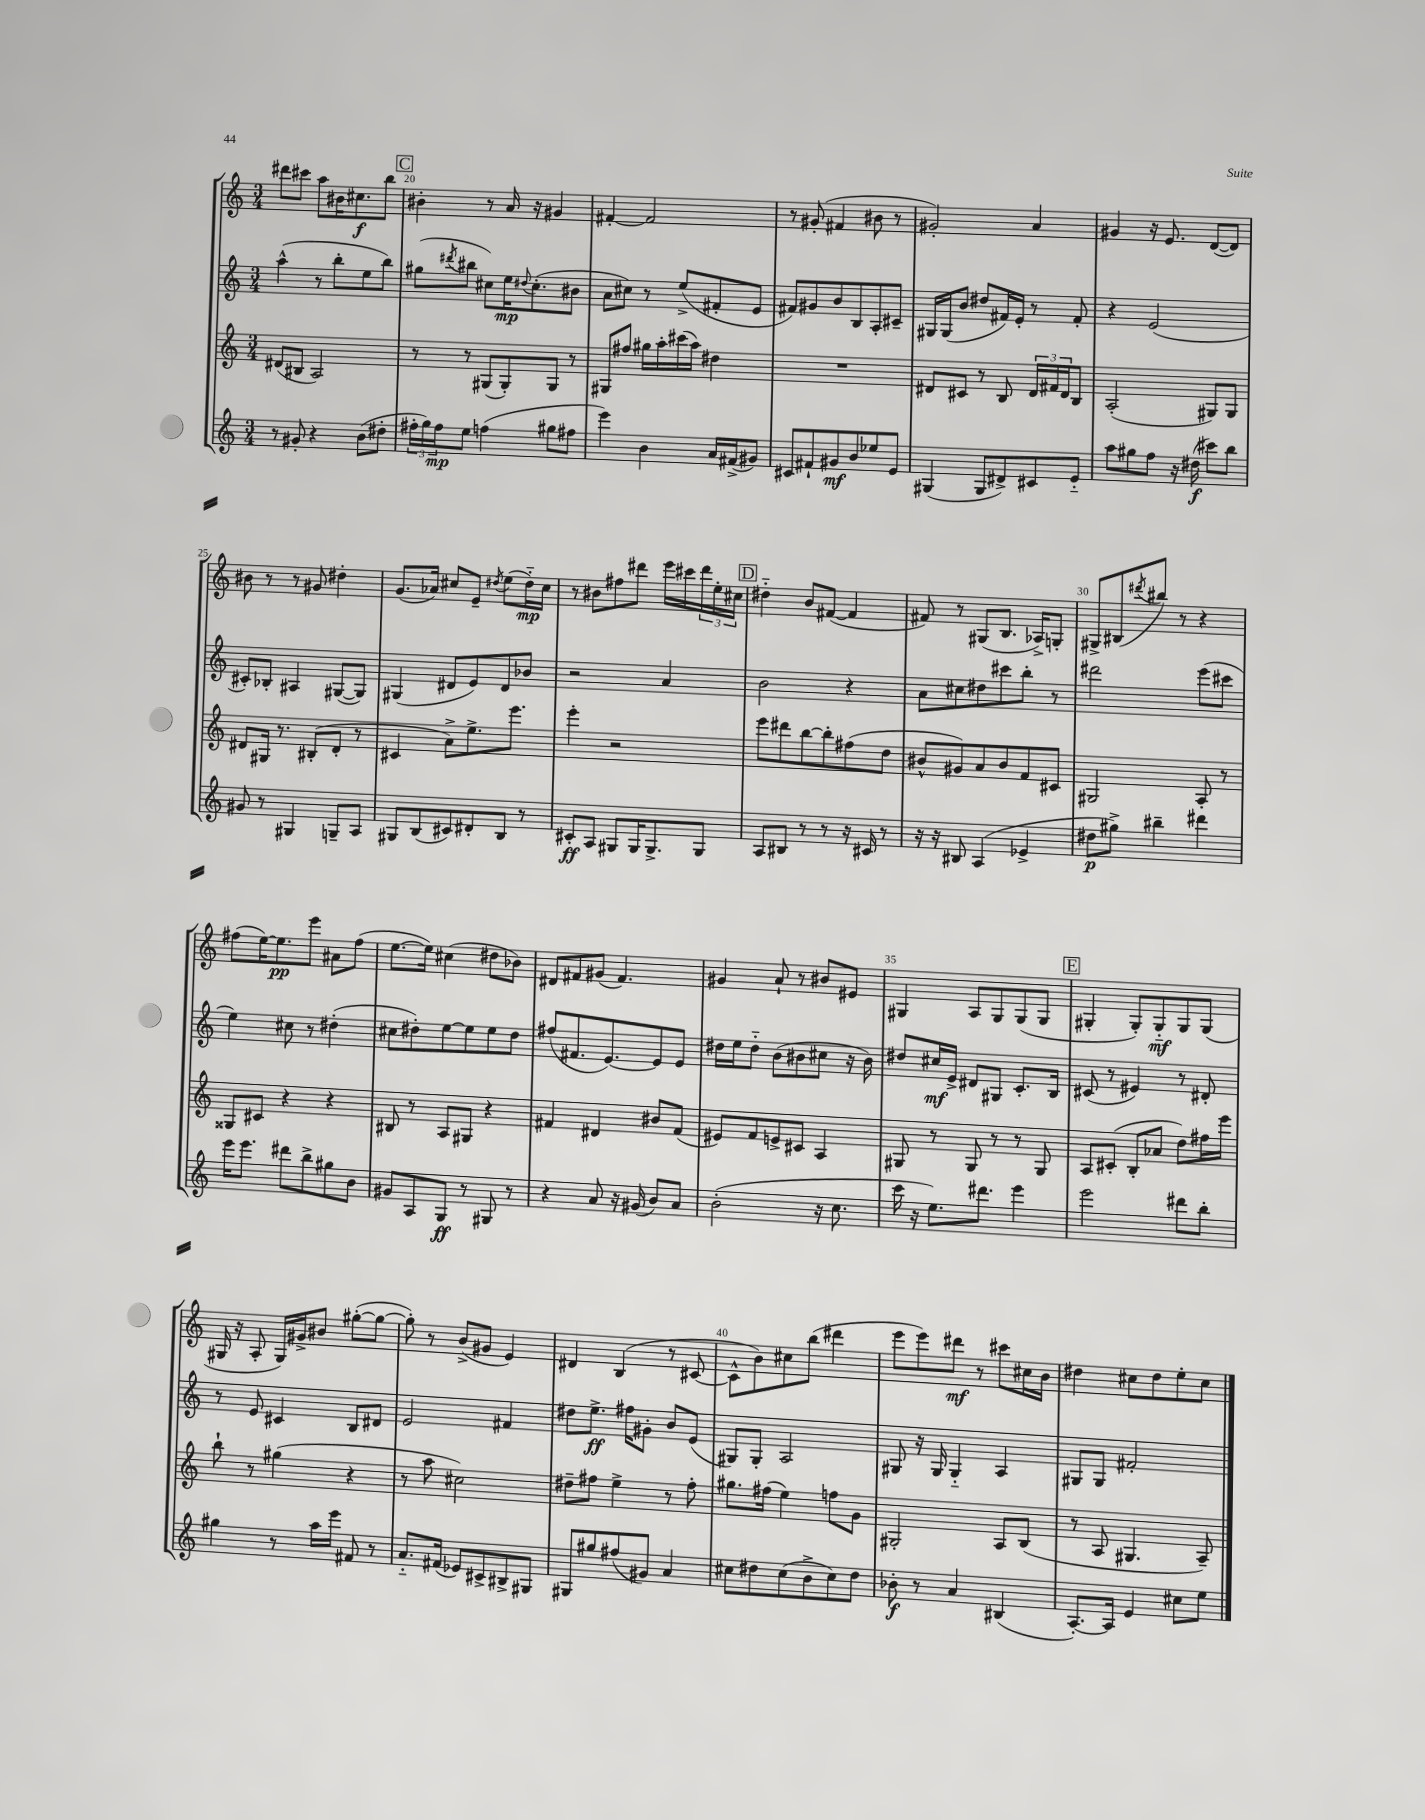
<<
\new StaffGroup <<
\new Staff = "s0" {
    \clef treble \key c \major \numericTimeSignature \time 3/4
    dis'''8 cis'''8 a''8 bis'16 cis''8.\f b''8 |
    \mark \markup { \box "C" } bis'4-. r8 a'16 r16 gis'4 |
    fis'4~-. fis'2 |
    r8 gis'8-.( fis'4 bis'8 r8 |
    gis'2-.) a'4 |
    gis'4 r16 e'8. d'8~( d'8) |
    bis'8 r8 r8 gis'8 dis''4-. |
    g'8.( aes'16) cis''8 e'8-- \acciaccatura { dis''8 } e''8( dis''16-_\mp) cis''16 |
    r8 bis'8 fis''8 dis'''8 e'''16 cis'''16 \tuplet 3/2 { dis'''16 e''16-. cis''16 } |
    \mark \markup { \box "D" } dis''4-_ b'8 fis'8~( fis'4 |
    fis'8) r8 gis8( b8. aes16->) g8-. |
    gis8-> bis8( \acciaccatura { dis'''8 } bis''8) r8 r4 |
    fis''8( e''16~) e''8.\pp e'''8 ais'8 fis''8( |
    e''8.~ e''16) cis''4( dis''8 bes'8) |
    dis'8 fis'8 gis'8( fis'4.) |
    gis'4 a'8-! r8 bis'8 eis'8 |
    gis4 a8 gis8 gis8( gis8 |
    \mark \markup { \box "E" } gis4-. gis8-.) gis8-_\mf gis8 gis8( |
    gis16 r16 a8-. gis16) gis'16-> bis'8 gis''8~-.( gis''8~ |
    gis''8-.) r8 b'8->( gis'8 e'4) |
    dis'4 b4( r8 cis'8~ |
    cis'8-^ b'8) cis''8 b''8( dis'''4 |
    e'''8 e'''8) dis'''8\mf r8 cis'''8 cis''16 b'16 |
    dis''4 cis''8 dis''8 e''8-. cis''8 \bar "|." |
}
\new Staff = "s1" {
    \clef treble \key c \major \numericTimeSignature \time 3/4
    a''4-^( r8 b''8-. e''8 b''8) |
    \mark \markup { \box "C" } gis''8( \acciaccatura { dis'''8 } bis''8 cis''8) e''16\mp \appoggiatura { dis''8 } cis''8.-.( bis'8 |
    a'8 cis''8) r8 e''8->( fis'8-. e'8 |
    fis'8) gis'8 b'8 b8 a8-. cis'8-- |
    gis16 gis16( b'8 dis''8 fis'16) e'16-. r8 fis'8-. |
    r4 e'2( |
    cis'8-.) bes8-. ais4 gis8~( gis8) |
    gis4( dis'8 e'8) dis'8 bes'8 |
    r2 a'4 |
    \mark \markup { \box "D" } b'2 r4 |
    a'8 cis''8 dis''8 cis'''8 b''8-. r8 |
    dis'''2 e'''8( cis'''8 |
    e''4) cis''8 r8 dis''4-.( |
    cis''8 dis''8-.) e''8~ e''8 e''8 dis''8 |
    fis''8( fis'8. e'8.~) e'8 e'8 |
    dis''16 e''16 dis''8-_ b'8( bis'8 cis''8 r16 bis'16) |
    dis''8 cis''16\mf e'16-> dis'8 gis8 c'8.-. b16 |
    \mark \markup { \box "E" } cis'8( r8 eis'4) r8 dis'8-. |
    r8 e'8 cis'4 b8 dis'8 |
    e'2 fis'4 |
    dis''8 e''8.->\ff fis''16 gis'8-. b'8 e'8( |
    gis8) gis8-. a2 |
    gis8 r16 gis16 gis4-_ a4 |
    gis8 gis8 fis'2-. \bar "|." |
}
\new Staff = "s2" {
    \clef treble \key c \major \numericTimeSignature \time 3/4
    dis'8( bis8 a2) |
    \mark \markup { \box "C" } r8 r8 gis8( gis8-.) gis8 r8 |
    gis8 fis''8 gis''16 a''16-. cis'''16( a''16) dis''4 |
    R2. |
    dis'8 cis'8 r8 b8 \tuplet 3/2 { dis'16 fis'16 dis'16 } b8 |
    a2-.( gis8) gis8 |
    dis'8 gis16 r8. bis8-.( dis'8-. r8 |
    cis'4 a'8->) e''8.-> e'''8. |
    e'''4-. r2 |
    \mark \markup { \box "D" } e'''8 dis'''8 b''8~ b''8-. fis''8( d''8 |
    bis'8-^ gis'8) a'8 bis'8 f'8 cis'8 |
    gis2 a8-. r8 |
    gisis8 cis'8 r4 r4 |
    bis8 r8 a8 gis8 r4 |
    fis'4 dis'4 bis'8 fis'8( |
    eis'8) f'8 e'8-> cis'8 a4 |
    gis8 r8 gis8 r8 r8 gis8 |
    \mark \markup { \box "E" } a8 cis'8-.( b8-. aes'8 d''8) fis''16 e'''16 |
    b''8-! r8 gis''4( r4 |
    r8 a''8 cis''2) |
    dis''8-- fis''8 e''4-> r8 fis''8-. |
    gis''8. fis''16( e''4) f''8 g'8 |
    gis2-. a8 b8( |
    r8 a8 gis4. a8--) \bar "|." |
}
\new Staff = "s3" {
    \clef treble \key c \major \numericTimeSignature \time 3/4
    r8 gis'8-. r4 b'8( dis''8-. |
    \mark \markup { \box "C" } \tuplet 3/2 { fis''16-. g''16) fis''16\mp } e''8 f''4( gis''8 fis''8 |
    e'''4) b'4 a'16 fis'16->( gis'8) |
    cis'8 fis'8-! gis'8\mf b'8 ees''8 e'8 |
    gis4( gis8 dis'8->) cis'8 e'8-_ |
    a''8 gis''8 f''8 r16 dis''16\f( cis'''8) b''8 |
    gis'8 r8 gis4 g8-- a8 |
    gis8 b8( cis'8) dis'8-. b8 r8 |
    cis'8-.\ff a8 gis8 gis16 gis8.-> gis8 |
    \mark \markup { \box "D" } a8 bis8 r8 r8 r16 cis'16 r8 |
    r16 r16 bis8 a4( ees'4-> |
    dis''8\p gis''8->) bis''4-- dis'''4 |
    e'''16 e'''8. dis'''8 b''8-> gis''8 b'8 |
    gis'8 a8 g8\ff r8 gis8 r8 |
    r4 a'8 r16 gis'16( b'8) a'8 |
    b'2-.( r16 c''8. |
    c'''16 r16 e''8.) dis'''8. e'''4 |
    \mark \markup { \box "E" } e'''2 dis'''8 b''8-. |
    gis''4 r8 a''16 e'''16 fis'8 r8 |
    a'8.-_ fis'16( ees'8) cis'8-> bis8-> gis8 |
    gis8 gis''8 fis''8( gis'8) a'4 |
    cis''8 dis''8 cis''8( b'8-> cis''8) dis''8 |
    bes'8-.\f r8 a'4 bis4( |
    a8.~-.) a16 e'4 cis''8 e''8 \bar "|." |
}
>>
>>
\layout { \context { \Score currentBarNumber = #19 \override BarNumber.break-visibility = ##(#f #t #t) barNumberVisibility = #(every-nth-bar-number-visible 5) } }
